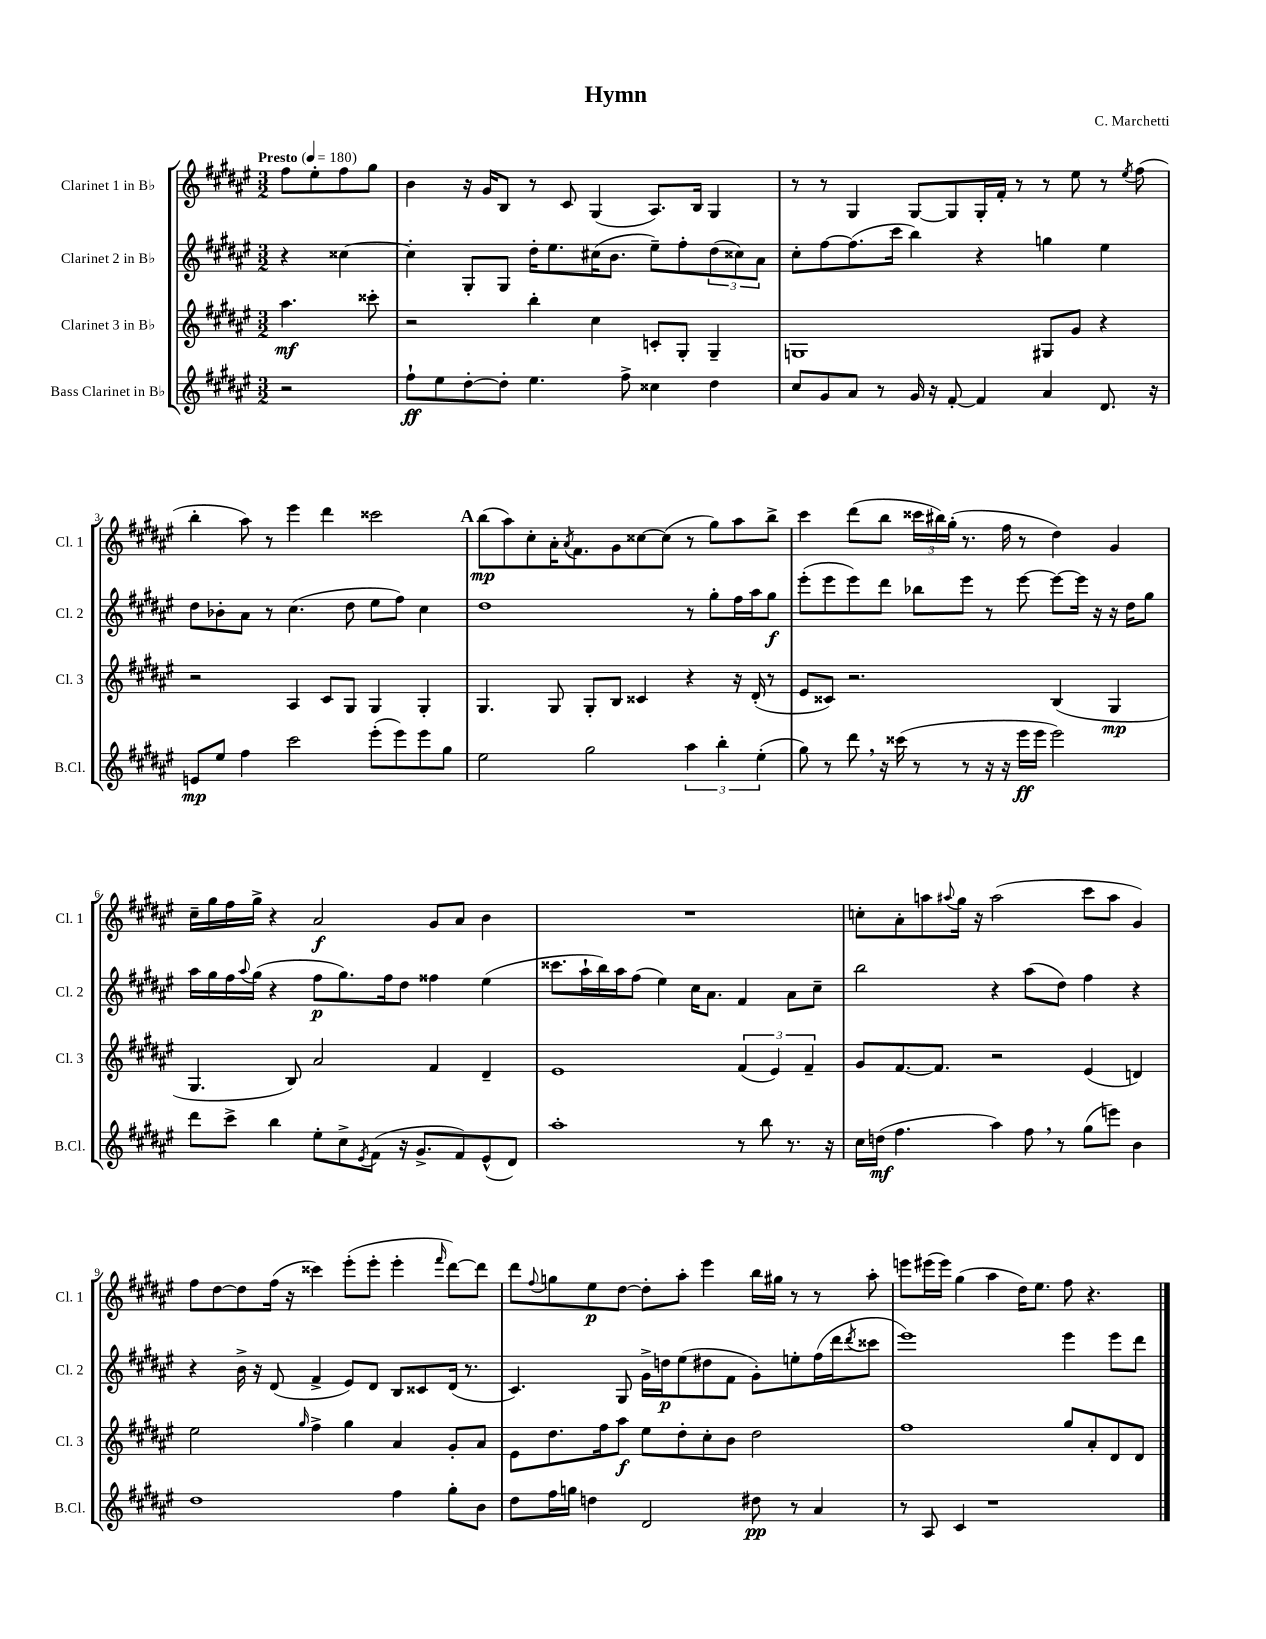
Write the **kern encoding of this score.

**kern	**kern	**kern	**kern
*staff4	*staff3	*staff2	*staff1
*clefG2	*clefG2	*clefG2	*clefG2
*k[f#c#g#d#a#e#]	*k[f#c#g#d#a#e#]	*k[f#c#g#d#a#e#]	*k[f#c#g#d#a#e#]
*M3/2	*M3/2	*M3/2	*M3/2
*MM180	*MM180	*MM180	*MM180
2r	4.aa#	4r	8ff#
.	.	.	8ee#'
.	.	[4cc##	8ff#
.	8ccc##'	.	8gg#
=	=	=	=
8ff#`	2r	4cc##']	4b
8ee#	.	.	.
[8dd#'	.	8G#'	16r
.	.	.	16g#
8dd#']	.	8G#	8B
4.ee#	4bb'	16dd#'	8r
.	.	8.ee#	.
.	.	.	8c#
.	4cc#	(16cc#	(4G#
.	.	8.b	.
8ff#^	.	.	.
4cc##	8c'	8ee#~)	8.A#)
.	8G#'	8ff#'	.
.	.	.	16B
4dd#	4G#~	(12dd#	4G#
.	.	12cc##)	.
.	.	12a#	.
=	=	=	=
8cc#	1G	8cc#'	8r
8g#	.	[8ff#	8r
8a#	.	(8.ff#]	4G#
8r	.	.	.
.	.	16ccc#	.
16g#	.	4bb)	[8G#
16r	.	.	.
[8f#'	.	.	8G#]
4f#]	.	4r	16G#'
.	.	.	16f#'
.	.	.	8r
4a#	8G#	4gg	8r
.	8g#	.	8ee#
8.d#	4r	4ee#	8r
.	.	.	8qee#
.	.	.	(8ff#
16r	.	.	.
=	=	=	=
8e	2r	8dd#	4bb'
8ee#	.	8b-'	.
4ff#	.	8a#	8aa#)
.	.	8r	8r
2ccc#	4A#	(4.cc#	4eee#
.	8c#	.	4ddd#
.	8G#	8dd#	.
(8eee#'	4G#	8ee#	2ccc##
8eee#)	.	8ff#)	.
8eee#	4G#'	4cc#	.
8gg#	.	.	.
=	=	=	=
2ee#	4.G#	1dd#	(8bb
.	.	.	8aa#)
.	.	.	8cc#'
.	8G#	.	16a#'
.	.	.	8qa#
.	.	.	8.f#
2gg#	8G#'	.	.
.	8B	.	8g#
.	4c##	.	[8cc##
.	.	.	(8cc##]
6aa#	4r	8r	8r
.	.	8gg#'	8gg#)
6bb'	.	.	.
.	16r	16ff#	8aa#
.	(16d#'	16aa#	.
(6ee#'	.	.	.
.	8r	8gg#	8bb^
=	=	=	=
8gg#)	8e#	(8eee#'	4ccc#
8r	8c##)	8eee#	.
8ddd#	2.r	8eee#)	(8ddd#
16r	.	8ddd#	8bb
(16ccc##	.	.	.
8r	.	8bb-	24ccc##
.	.	.	24bb#)
.	.	.	(24gg#'
8r	.	8eee#	8.r
16r	.	8r	.
16r	.	.	16ff#
16eee#	.	[8eee#	8r
16eee#	.	.	.
2eee#)	(4B	8eee#_	4dd#)
.	.	16eee#]	.
.	.	16r	.
.	4G#	16r	4g#
.	.	16dd#	.
.	.	8gg#	.
=	=	=	=
8ddd#	4.G#	16aa#	16cc#~
.	.	16gg#	16gg#
8ccc#^	.	16ff#	16ff#
.	.	8qqaa#	.
.	.	(16gg#	16gg#^
4bb	.	4r	4r
.	8B)	.	.
8ee#'	2a#	8ff#	2a#
8cc#^	.	8.gg#)	.
8qe#	.	.	.
(8f#	.	.	.
.	.	16ff#	.
16r	.	8dd#	.
8.g#^	.	.	.
.	4f#	4ff##	8g#
8f#)	.	.	8a#
(8e#^^	4d#~	(4ee#	4b
8d#)	.	.	.
=	=	=	=
1aa#'	1e#	8.ccc##	1.r
.	.	16aa#`	.
.	.	16bb)	.
.	.	16aa#	.
.	.	(8ff#	.
.	.	4ee#)	.
.	.	16cc#	.
.	.	8.a#	.
8r	(6f#	4f#	.
8bb	.	.	.
.	6e#)	.	.
8.r	.	8a#	.
.	6f#~	.	.
.	.	8cc#~	.
16r	.	.	.
=	=	=	=
16cc#	8g#	2bb	8cc'
(16dd	.	.	.
4.ff#	[8.f#	.	8a#'
.	.	.	8aa
.	8.f#]	.	.
.	.	.	8qqaa#
.	.	.	16gg#
.	.	.	16r
4aa#)	2r	4r	(2aa#
8ff#	.	(8aa#	.
8r	.	8dd#)	.
(8gg#	(4e#	4ff#	8ccc#
8eee)	.	.	8aa#
4b	4d)	4r	4g#)
=	=	=	=
1dd#	2ee#	4r	8ff#
.	.	.	[8dd#
.	.	16b^	8dd#]
.	.	16r	.
.	.	(8d#	(16ff#
.	.	.	16r
.	16qqgg#	.	.
.	4ff#^	4f#^	4ccc##)
.	4gg#	8e#)	(8eee#'
.	.	8d#	8eee#'
4ff#	4a#	8B	4eee#'
.	.	8c##	.
.	.	.	16qqfff#
8gg#'	8g#'	(16d#	[8ddd#)
.	.	8.r	.
8b	8a#	.	8ddd#]
=	=	=	=
8dd#	8e#	4.c#)	8ddd#
.	.	.	8qqff#
16ff#	8.dd#	.	8gg
16gg	.	.	.
4dd	.	.	8ee#
.	16ff#	.	.
.	8aa#	8G#	[8dd#
2d#	8ee#	16g#^	8dd#']
.	.	16dd	.
.	8dd#'	(8ee#	8aa#'
.	8cc#'	8dd#	4eee#
.	8b	8f#	.
8dd#	2dd#	8g#')	16bb
.	.	.	16gg#
8r	.	8ee'	8r
4a#	.	(16ff#	8r
.	.	16ddd#	.
.	.	8qddd#	.
.	.	8ccc##	8aa#'
=	=	=	=
8r	1ff#	1eee#)	8eee
8A#	.	.	(16eee#
.	.	.	16eee#)
4c#	.	.	(4gg#
1r	.	.	4aa#
.	.	.	16dd#)
.	.	.	8.ee#
.	8gg#	4eee#	8ff#
.	8a#'	.	4.r
.	8d#	8eee#	.
.	8d#	8ddd#	.
==	==	==	==
*-	*-	*-	*-
